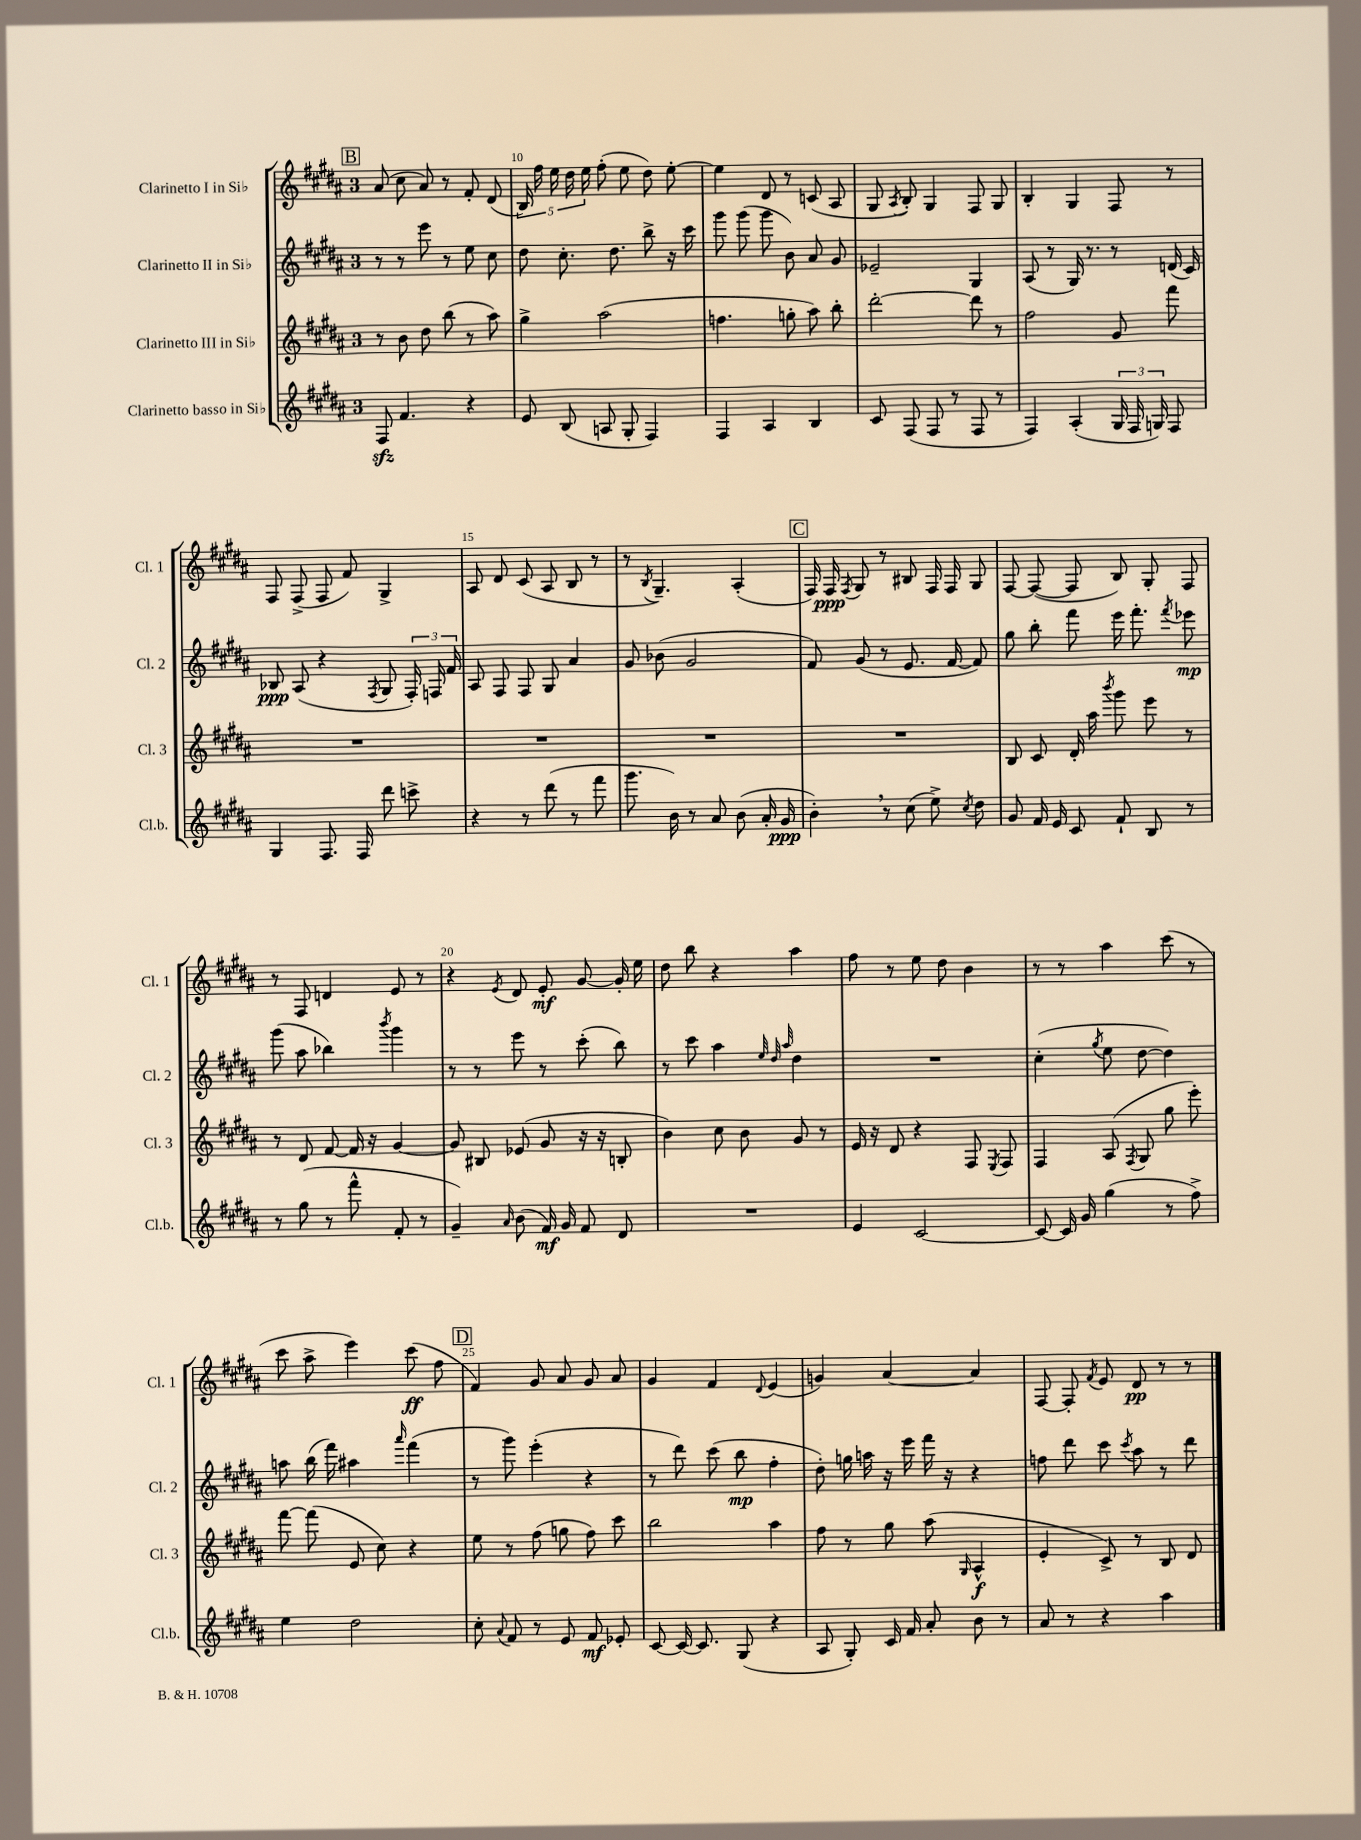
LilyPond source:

<<
\new StaffGroup <<
\new Staff = "s0" \with { instrumentName = "Clarinetto I in Sib" shortInstrumentName = "Cl. 1" } {
    \clef treble \key b \major \once \override Staff.TimeSignature.style = #'single-digit \time 3/4
    \autoBeamOff \mark \markup { \box "B" } ais'8( cis''8 ais'8) r8 fis'8-. dis'8( |
    \tuplet 5/4 { b16) fis''16 e''16 dis''16 e''16 } fis''8-.( e''8 dis''8) e''8~-. |
    e''4 dis'8 r8 c'8( ais8 |
    gis8 \acciaccatura { ais8 } b8-.) gis4 fis8 gis8 |
    b4-. gis4 fis8 r8 |
    fis8 fis8->( fis8 fis'8) gis4-> |
    ais8 dis'8 cis'8( ais8 b8 r8 |
    r8 \acciaccatura { b8 } gis4.--) ais4-.( |
    \mark \markup { \box "C" } fis16) fis16\ppp \acciaccatura { fis8 } gis8 r8 bis8 fis16 fis16 gis8 |
    fis8~ fis8~( fis8 b8) gis8-. fis8 |
    r8 fis8 d'4 e'8 r8 |
    r4 \acciaccatura { e'8 } dis'8 e'8-.\mf gis'8~ gis'16-. e''16 |
    dis''8 b''8 r4 ais''4 |
    fis''8 r8 e''8 dis''8 b'4 |
    r8 r8 ais''4 cis'''8( r8 |
    cis'''8 ais''8-> e'''4) cis'''8\ff( fis''8 |
    \mark \markup { \box "D" } fis'4) gis'8 ais'8 gis'8 ais'8 |
    gis'4 fis'4 \appoggiatura { dis'8 } e'4( |
    g'4) ais'4~ ais'4 |
    fis8~ fis8-. \acciaccatura { fis'8 } e'8 dis'8\pp r8 r8 \bar "|." |
}
\new Staff = "s1" \with { instrumentName = "Clarinetto II in Sib" shortInstrumentName = "Cl. 2" } {
    \clef treble \key b \major \once \override Staff.TimeSignature.style = #'single-digit \time 3/4
    \autoBeamOff \mark \markup { \box "B" } r8 r8 e'''8 r8 e''8 cis''8 |
    dis''8 cis''8.-. dis''8. b''8-> r16 cis'''16 |
    gis'''8 gis'''8( gis'''8 b'8) ais'8 gis'8 |
    ees'2-- gis4 |
    ais8( r8 gis16) r8. r8 d'16( cis'16) |
    bes8\ppp ais8( r4 \acciaccatura { fis8 } gis8 \tuplet 3/2 { fis16-.) f16 fis'16 } |
    ais8 fis8 fis8 gis8 ais'4 |
    gis'8 bes'8( gis'2 |
    \mark \markup { \box "C" } fis'8) gis'8( r8 e'8. fis'16~ fis'8) |
    gis''8 b''8-. fis'''8 e'''16 fis'''8.-. \acciaccatura { fis'''8 } ees'''8\mp |
    gis'''8( ais''8 bes''4) \acciaccatura { b'''8 } gis'''4 |
    r8 r8 e'''8 r8 cis'''8-.( b''8) |
    r8 cis'''8 ais''4 \grace { e''32 dis''32 ais''32 } dis''4 |
    R2. |
    cis''4-.( \acciaccatura { gis''8 } e''8 dis''8~ dis''4) |
    a''8 b''16( fis'''16) ais''4 \grace { ais'''16 } fis'''4( |
    \mark \markup { \box "D" } r8 gis'''8) e'''4-.( r4 |
    r8 dis'''8) cis'''8( b''8\mp fis''4-. |
    dis''8-.) g''16 a''16 r16 e'''16 fis'''16 r16 r4 |
    f''8 dis'''8 cis'''8 \acciaccatura { cis'''8 } ais''8 r8 dis'''8 \bar "|." |
}
\new Staff = "s2" \with { instrumentName = "Clarinetto III in Sib" shortInstrumentName = "Cl. 3" } {
    \clef treble \key b \major \once \override Staff.TimeSignature.style = #'single-digit \time 3/4
    \autoBeamOff \mark \markup { \box "B" } r8 b'8 dis''8 b''8( r8 ais''8) |
    gis''4-> ais''2( |
    f''4. g''8-. ais''8) b''8-. |
    dis'''2~-. dis'''8 r8 |
    fis''2 gis'8 fis'''8 |
    R2. |
    R2. |
    R2. |
    \mark \markup { \box "C" } R2. |
    b8 cis'8 dis'16-. ais''16 \acciaccatura { b'''8 } gis'''8 e'''8 r8 |
    r8 dis'8 fis'8~ fis'16 r16 gis'4~ |
    gis'8 bis8 ees'8( gis'8 r16 r16 b8-. |
    b'4) cis''8 b'8 gis'8 r8 |
    e'16 r16 dis'8 r4 fis8 \acciaccatura { e8 } fis8 |
    fis4 ais8( \acciaccatura { fis8 } gis8 gis''8 e'''8-.) |
    fis'''8~ fis'''8( e'8 cis''8) r4 |
    \mark \markup { \box "D" } e''8 r8 fis''8( g''8 fis''8) cis'''8 |
    b''2 ais''4 |
    fis''8 r8 gis''8 ais''8( \grace { gis16 } ais4-^\f |
    e'4-. cis'8->) r8 b8 dis'8 \bar "|." |
}
\new Staff = "s3" \with { instrumentName = "Clarinetto basso in Sib" shortInstrumentName = "Cl.b." } {
    \clef treble \key b \major \once \override Staff.TimeSignature.style = #'single-digit \time 3/4
    \autoBeamOff \mark \markup { \box "B" } fis8\sfz fis'4. r4 |
    e'8 b8( a8 gis8-. fis4) |
    fis4 ais4 b4 |
    cis'8 fis8( fis8 r8 fis8 r8 |
    fis4) ais4-.( \tuplet 3/2 { gis16 fis16 g16) } fis8 |
    gis4 fis8. fis16 dis'''8 c'''8-> |
    r4 r8 dis'''8( r8 fis'''8 |
    gis'''8. b'16) r8 ais'8 b'8( ais'16-. gis'16\ppp |
    \mark \markup { \box "C" } b'4-.) \breathe r8 cis''8( e''8->) \acciaccatura { cis''8 } dis''8 |
    gis'8 fis'16 e'16 cis'8 fis'8-! b8 r8 |
    r8 gis''8( r8 fis'''8-^ fis'8-. r8 |
    gis'4--) \grace { ais'16 } b'8( fis'16\mf) gis'16 fis'8 dis'8 |
    R2. |
    e'4 cis'2~ |
    cis'8~ cis'16 gis'16 gis''4( r8 fis''8->) |
    e''4 dis''2 |
    \mark \markup { \box "D" } cis''8-. \appoggiatura { ais'8 } fis'8 r8 e'8 fis'8\mf ees'8-. |
    cis'8~ cis'16~ cis'8. gis8( r4 |
    ais8 gis8-.) cis'16 fis'16 ais'8-. b'8 r8 |
    ais'8 r8 r4 ais''4 \bar "|." |
}
>>
>>
\layout { \context { \Score currentBarNumber = #9 \override BarNumber.break-visibility = ##(#f #t #t) barNumberVisibility = #(every-nth-bar-number-visible 5) } }
